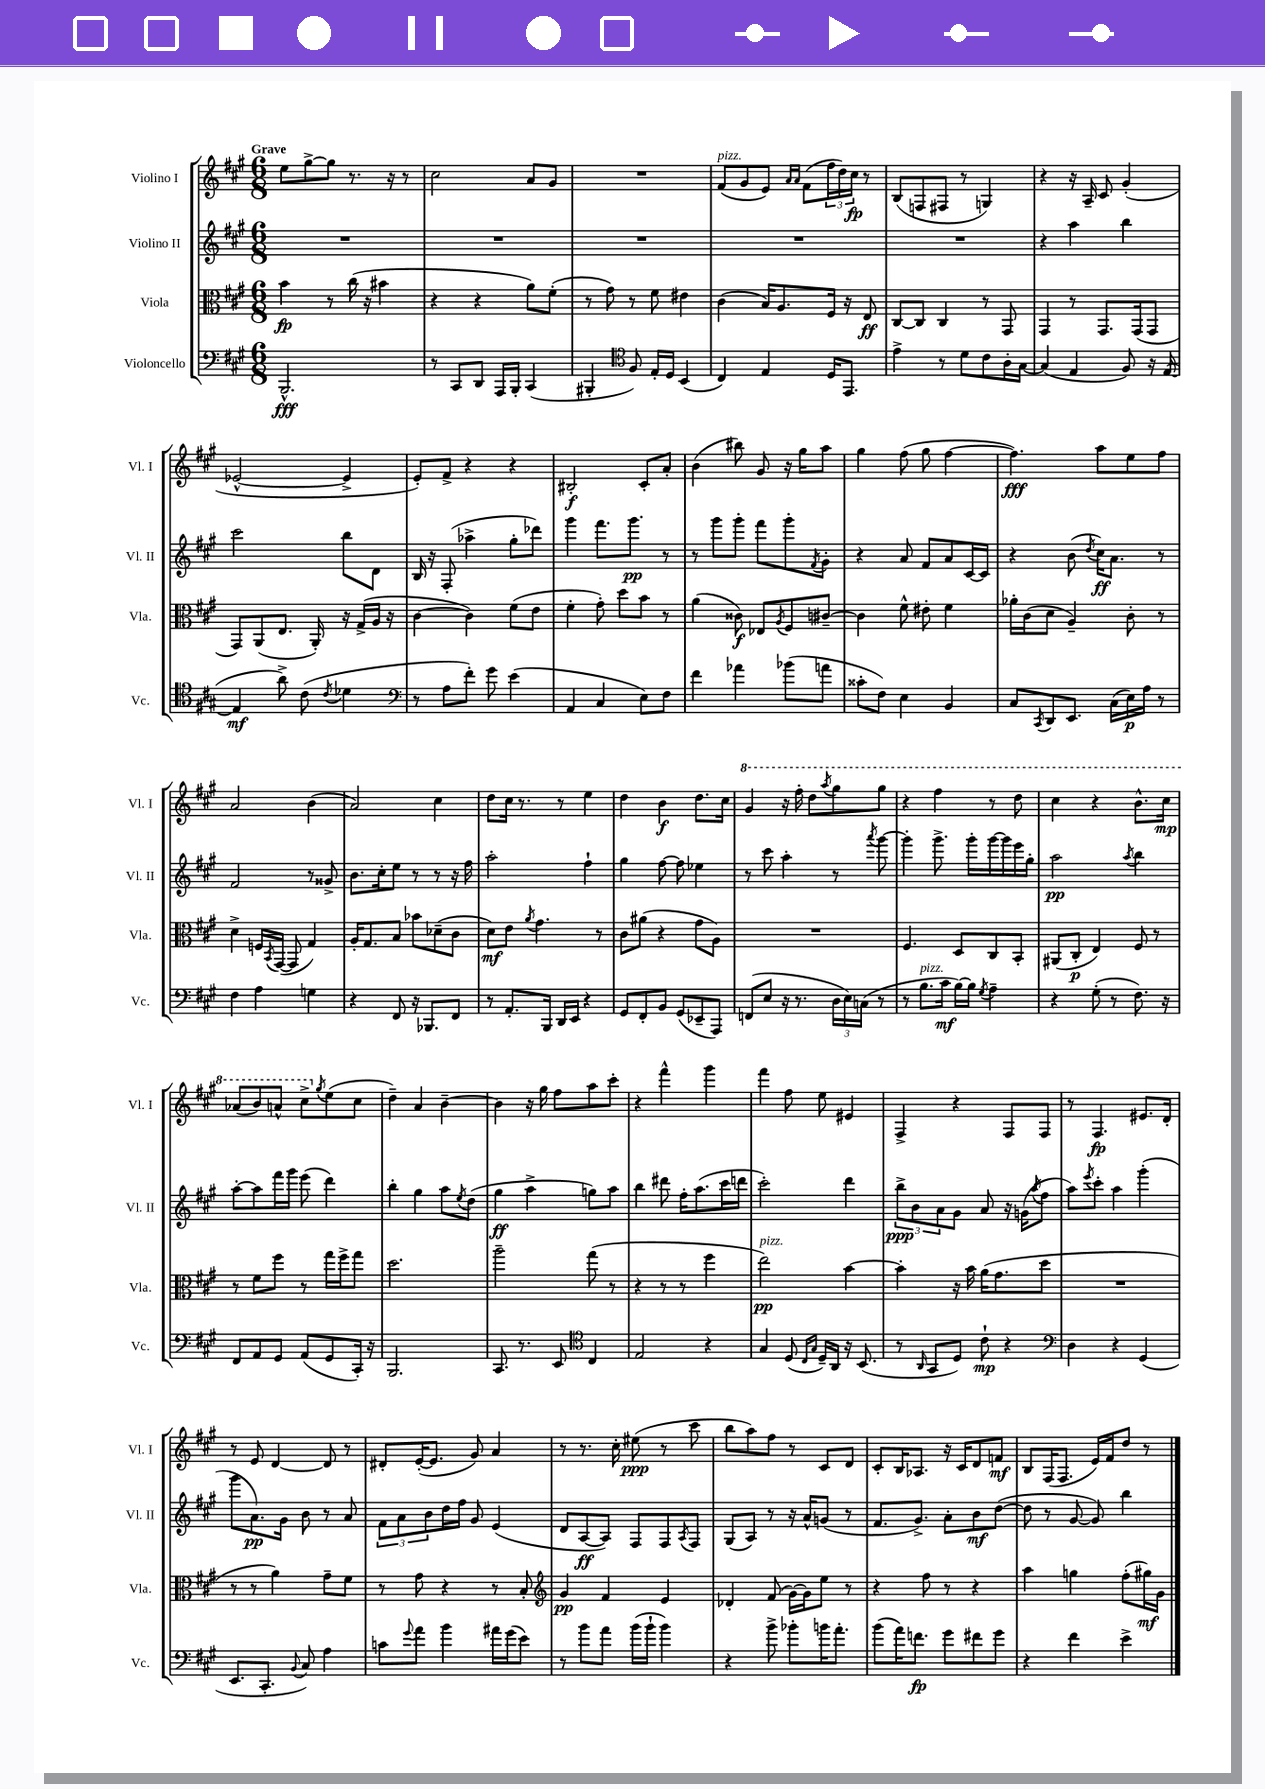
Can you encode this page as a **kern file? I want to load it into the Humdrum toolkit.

**kern	**kern	**kern	**kern
*staff4	*staff3	*staff2	*staff1
*clefF4	*clefC3	*clefG2	*clefG2
*k[f#c#g#]	*k[f#c#g#]	*k[f#c#g#]	*k[f#c#g#]
*M6/8	*M6/8	*M6/8	*M6/8
2.BBB^^	4b	2.r	8ee
.	.	.	[8gg#^
.	8r	.	8gg#]
.	(16cc#	.	8.r
.	16r	.	.
.	4b#	.	.
.	.	.	16r
.	.	.	8r
=	=	=	=
8r	4r	2.r	2cc#
8CC#	.	.	.
8DD	4r	.	.
16AAA	.	.	.
16BBB'	.	.	.
(4CC#	8a)	.	8a
.	(8f#'	.	8g#
=	=	=	=
4BBB#'	8r	2.r	2.r
.	8g#)	.	.
*clefC4	*	*	*
8F#)	8r	.	.
16E'	8f#	.	.
16D	.	.	.
(4BB	4e#	.	.
=	=	=	=
4C#)	(4c#	2.r	(8f#
.	.	.	8g#
4E	16B)	.	8e)
.	8.A	.	.
.	.	.	16qqa
.	.	.	16qqa
.	.	.	(8f#
16D	16F#	.	24ff#
.	.	.	24dd)
8.EE	16r	.	.
.	.	.	24cc#
.	8E	.	8r
=	=	=	=
4e^	[8C#	2.r	(8B
.	8C#]	.	8F
8r	4C#	.	8F#
8d	.	.	8r
8c#	8r	.	4G)
16A'	8GG#	.	.
[16G#	.	.	.
=	=	=	=
(4G#]	4GG#	4r	4r
4E	8r	4aa	16r
.	.	.	16A~
.	8.GG#	.	8c#
8F#)	.	4bb	(4g#'
.	(16GG#	.	.
16r	8GG#	.	.
([16E	.	.	.
=	=	=	=
4E]	8GG#)	2ccc#	[2e-^^
.	(8AA	.	.
8a^)	8.E	.	.
(8c#	.	.	.
.	16AA')	.	.
8qc#	.	.	.
4d-	16r	8bb	4e-^]
.	(16G#^	.	.
.	16A	8d	.
.	16r	.	.
=	=	=	=
*clefF4	*	*	*
8r	[4c#	16B	8e')
.	.	16r	.
8A	.	(8F#'	8f#^
8f#')	4c#])	4aa-^	4r
8g#	.	.	.
(4e	(8f#	8gg#'	4r
.	8e	8ddd-)	.
=	=	=	=
4AA	4f#'	4ggg#	2B#'
4C#	8g#')	8.fff#	.
.	8dd	.	.
.	.	8.ggg#	.
8E)	8b	.	8c#'
8F#	8r	8r	8a'
=	=	=	=
4f#	(4a	8r	(4b
.	.	8ggg#	.
4a-	8c##)	8ggg#'	8bb#)
.	8E-	8fff#	8g#
.	8qA	.	.
(8b-	8F#	8ggg#'	16r
.	.	.	16gg#
.	.	8qf#	.
8a	[8c#~	8g#'	8aa
=	=	=	=
8c##'	4c#]	4r	4gg#
8F#)	.	.	.
4E	8f#^^	8a	(8ff#
.	8e#'	8f#	8gg#
4BB	4f#	8a	[4ff#
.	.	[16c#	.
.	.	16c#]	.
=	=	=	=
8C#	16a-'	4r	4.ff#])
.	(16c#	.	.
8qCC#	.	.	.
8DD	8d	.	.
8.EE	4A~)	(8b	.
.	.	8qdd	.
.	.	16cc#)	8aa
(16C#	.	8.a	.
16E)	8c#'	.	8ee
16A	.	.	.
8r	8r	8r	8ff#
=	=	=	=
4F#	4d^	2f#	2a
4A	16F	.	.
.	8qBB	.	.
.	([16GG#	.	.
.	8GG#]	.	.
4G	4G#)	8r	(4b
.	.	8g##^	.
=	=	=	=
4r	16A'	8.b	2a)
.	8.G#	.	.
.	.	16cc#'	.
8FF#	8B	8ee	.
16r	8b-	8r	.
8.BBB-	.	.	.
.	(8d-~	8r	4cc#
8FF#	8c#	16r	.
.	.	16ff#	.
=	=	=	=
8r	8d)	2aa'	8dd
8.AA'	8e	.	16cc#
.	.	.	8.r
.	8qa	.	.
.	4.g#	.	.
16BBB	.	.	.
16DD	.	.	8r
16EE	.	.	.
4r	.	4ff#`	4ee
.	8r	.	.
=	=	=	=
8GG#	8c#	4gg#	4dd
8FF#'	(8a#	.	.
8BB	4r	[8ff#	4b
(8GG#	.	8ff#]	.
8EE-~	8g#	4ee-	8.dd
8AAA)	8A)	.	.
.	.	.	16cc#
=	=	=	=
(8FF	2.r	8r	4gg#
8E	.	8ccc#	.
16r	.	4aa'	16r
8.r	.	.	16fff#'
.	.	.	8ddd
.	.	.	8qaaa
24D	.	8r	8ggg#
24E)	.	.	.
(24C	.	.	.
.	.	8qaaa	.
8r	.	[8ggg#	8ggg#
=	=	=	=
8r	4.F#	4ggg#']	4r
8.B	.	.	.
.	.	8.ggg#^	4fff#
16c#	.	.	.
[16B)	8D	.	.
16B]	.	16ggg#'	.
8qG#	.	.	.
4A~	8C#	[16ggg#	8r
.	.	16ggg#]	.
.	8BB'	16eee	8ddd
.	.	16gg#'	.
=	=	=	=
4r	(8AA#	2aa	4ccc#
.	8C#'	.	.
(8G#'	4E)	.	4r
8r	.	.	.
.	.	8qaa	.
8.F#)	8F#	4bb	8.bb^^
.	8r	.	.
16r	.	.	16ccc#
=	=	=	=
8FF#	8r	[8aa'	(8aa-
8AA	8f#	8aa]	8bb)
8GG#	8ff#	16fff#	8aa^^
.	.	16ggg#	.
(8AA	8r	(8eee	8ccc#^
.	.	.	8qgg#
8GG#	16gg#	4ddd)	(8ee
.	16ff#^	.	.
16CC#')	8gg#	.	8cc#
16r	.	.	.
=	=	=	=
2.BBB	2.dd	4bb'	4dd~)
.	.	4gg#	4a
.	.	8aa	[4b~
.	.	8qee	.
.	.	(8dd	.
=	=	=	=
8.CC#	2aa~	4gg#	4b]
8.r	.	.	.
.	.	4aa^	16r
.	.	.	16gg#
8EE	.	.	8ff#
*clefC4	*	*	*
4C#	(8gg#	8gg)	8aa
.	8r	8aa	8ccc#'
=	=	=	=
2E	4r	4bb	4r
.	8r	8ddd#	4fff#^^
.	8r	16ff#'	.
.	.	(8.aa	.
4r	4ff#	.	4ggg#
.	.	16ccc#	.
.	.	16ddd	.
=	=	=	=
4G#	2ee)	2ccc#')	4fff#
(8D	.	.	8ff#
16qqC#	.	.	.
16qqG#	.	.	.
16D~)	.	.	8ee
16AA	.	.	.
16r	[4b	4ddd	4e#
(8.BB	.	.	.
=	=	=	=
8r	4b']	12bb^	4F#^
.	.	12b	.
16qqAA	.	.	.
8GG#	.	.	.
.	.	12a	.
8D)	16r	8g#	4r
.	16b	.	.
8c#`	(16a	8a	.
.	8.g#	.	.
4r	.	16r	8F#
.	.	(16g	.
.	.	8qaa	.
.	8dd	8ff#	8F#
=	=	=	=
*clefF4	*	*	*
4D	2.r	8aa)	8r
.	.	8qeee	.
.	.	8ccc#'	4.F#
4r	.	4aa	.
(4GG#	.	(4ggg#'	8.e#
.	.	.	16d'
=	=	=	=
8.EE	8r	8ggg#	8r
.	8r	8.a)	8e
8.CC#'	.	.	.
.	4a)	.	[4d
.	.	16g#	.
8qqBB	.	.	.
8C#)	.	8b	.
4A	8g#~	8r	8d]
.	8f#	8a	8r
=	=	=	=
8c	8r	12f#	8d#'
.	.	12a	.
8qqg#	.	.	.
8a	8g#	.	([16e'
.	.	12b	.
.	.	.	8.e]
4b	4r	16dd	.
.	.	16ff#	.
.	.	8g#	8g#)
16a#	8r	(4e	4a
(16g#	.	.	.
8e)	8B'	.	.
=	=	=	=
*	*clefG2	*	*
8r	4g#	8d	8r
8b	.	[8A	8.r
8a	4f#	8A])	.
.	.	.	16cc#'
(16b	.	8F#	(8ee#
16b`	.	.	.
4b)	4e	8F#	8r
.	.	8qA	.
.	.	8F#	8ccc#
=	=	=	=
4r	4d-'	(8G#	8bb
.	.	8A)	8aa)
8b^	(8f#	8r	8ff#
8b-'	[16g#)	16r	8r
.	16g#]	16a^^	.
16b	8ee	(8g	8c#
8.a'	.	.	.
.	8r	8r	8d
=	=	=	=
(8b	4r	8.f#	8c#'
16a)	.	.	16B
8.f	.	8.g#^)	8.A-
.	8ff#	.	.
8g#	8r	8a'	16r
.	.	.	16c#
8f#	4r	8b	8d
8g#	.	([8dd	8f
=	=	=	=
4r	4aa	8dd]	8B
.	.	8r	(16F#
.	.	.	8.F#
4f#	4gg	[8g#	.
.	.	8g#])	16e)
.	.	.	16f#
4e^	(8ff#'	4bb	8dd
.	16gg#)	.	8r
.	16g#	.	.
==	==	==	==
*-	*-	*-	*-
